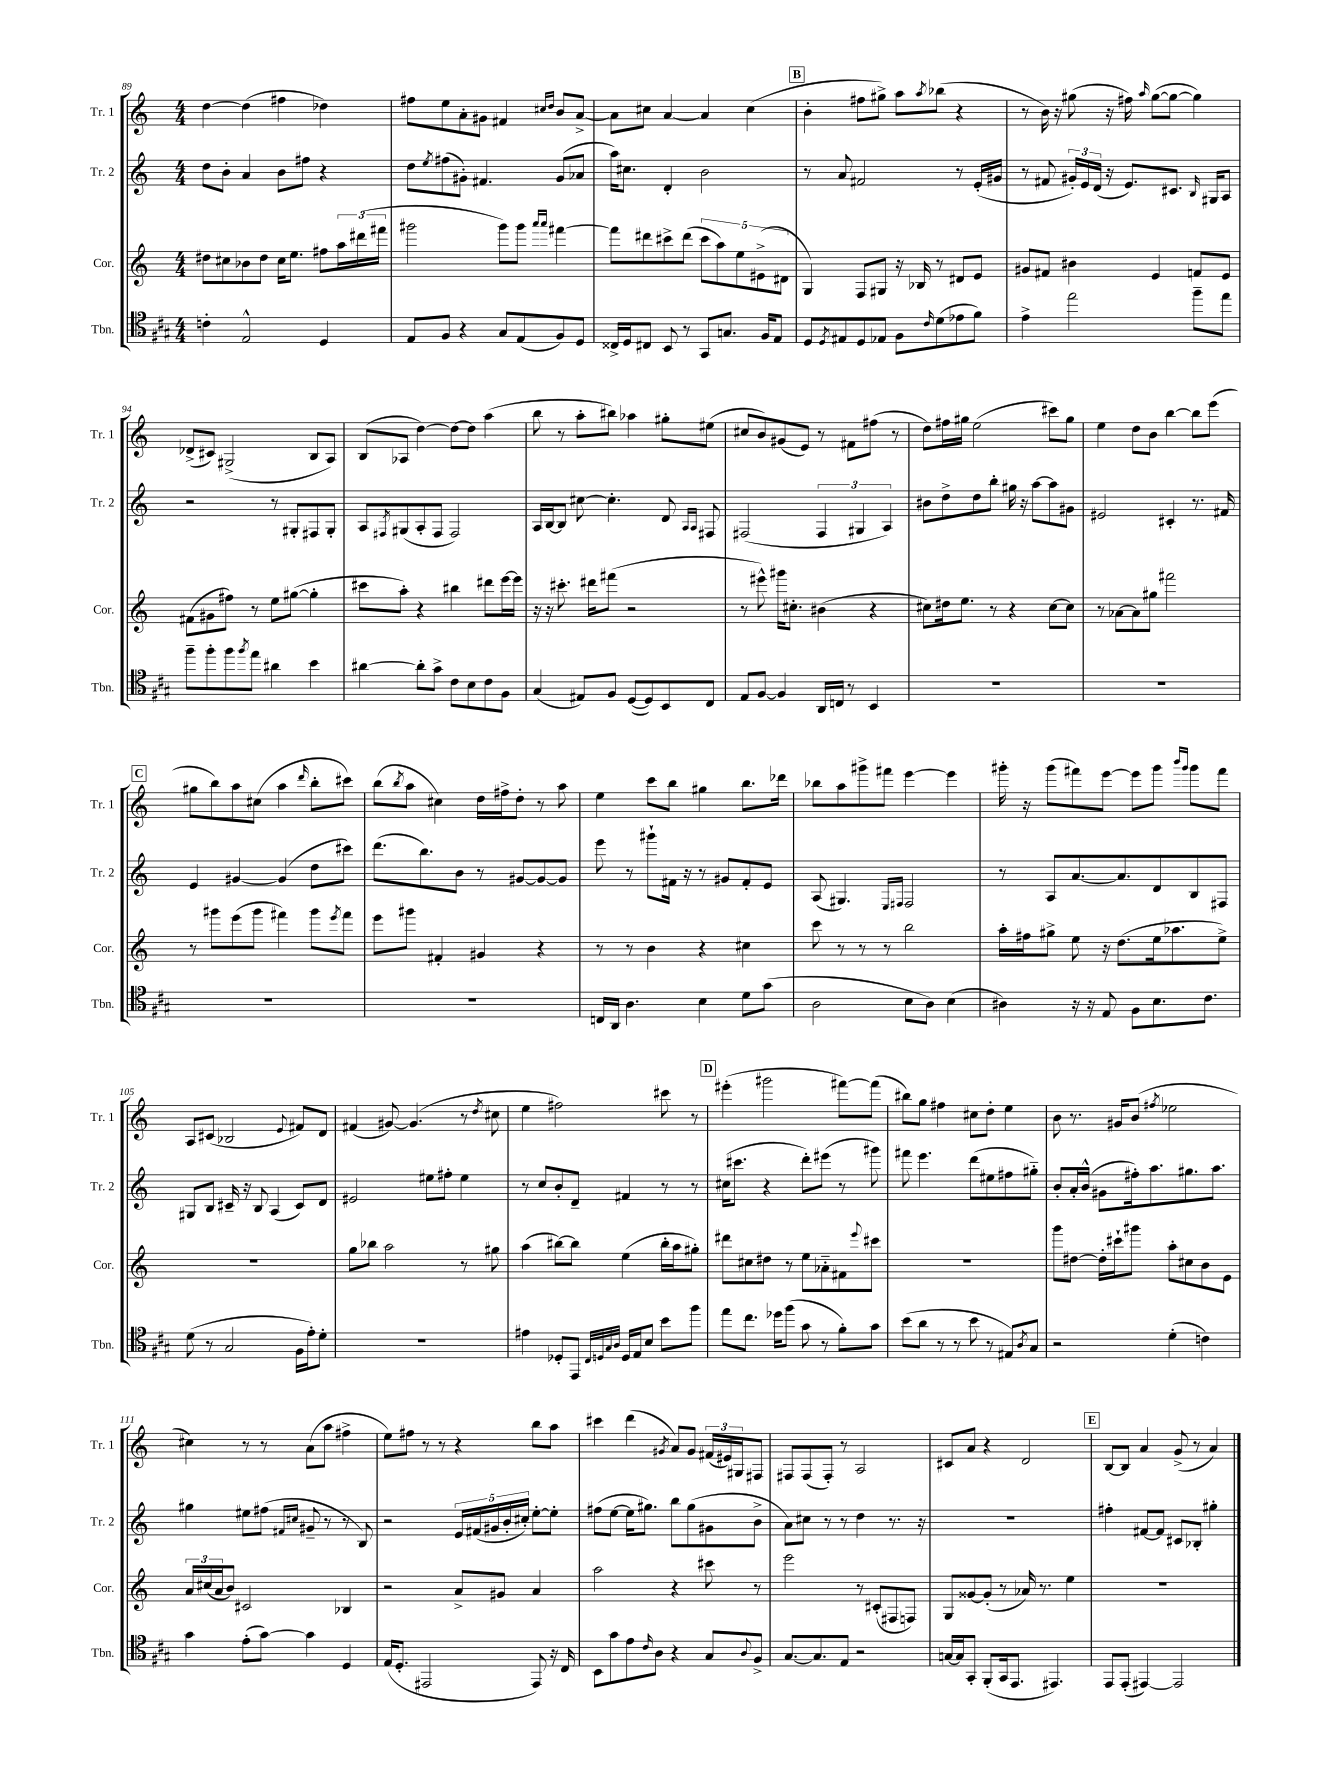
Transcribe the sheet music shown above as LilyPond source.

<<
\new StaffGroup <<
\new Staff = "s0" \with { instrumentName = "Tr. 1" shortInstrumentName = "Tr. 1" } {
    \clef treble \key c \major \numericTimeSignature \time 4/4
    d''4~ d''4( fis''4 des''4) |
    fis''8 e''8 a'8-. gis'8 fis'4 \grace { cis''16 d''16 } b'8 a'8~-> |
    a'8 cis''8 a'4~ a'4 cis''4( |
    \mark \markup { \box "B" } b'4-. fis''8 gis''8->) a''8 \acciaccatura { a''8 } bes''8( r4 |
    r8 b'16) r16 gis''8( r16 fis''16) \grace { a''16 } gis''8~( gis''8~ gis''4) |
    des'8->( cis'8) gis2->( b8 a8) |
    b8( aes8 d''4~) d''8~ d''8 a''4( |
    b''8 r8 a''8-. bis''8) aes''4 gis''8-. eis''8( |
    cis''8 b'8) gis'8( e'8) r8 fis'8 fis''8( r8 |
    d''8) fis''16 gis''16 e''2( cis'''8) gis''8 |
    e''4 d''8 b'8 b''4~ b''8 e'''8( |
    \mark \markup { \box "C" } gis''8 b''8) a''8 cis''8( a''4 \grace { d'''16 } b''8-. cis'''8) |
    b''8( \acciaccatura { b''8 } a''8 cis''4) d''16 fis''16-> d''8-. r8 a''8 |
    e''4 c'''8 b''8 gis''4 b''8. des'''16 |
    bes''8 a''8 gis'''8-> fis'''8 e'''4~ e'''4 |
    gis'''16-. r16 gis'''8( fis'''8) e'''8~ e'''8 gis'''8 \grace { b'''16 gis'''16 } gis'''8 fis'''8 |
    a8 cis'8( bes2 \appoggiatura { e'8 } fis'8) d'8 |
    fis'4( gis'8~) gis'4.( r8 \acciaccatura { d''8 } cis''8 |
    e''4 fis''2) cis'''8 r8 |
    \mark \markup { \box "D" } eis'''4-.( gis'''2 fis'''8~) fis'''8( |
    bis''8) g''8 fis''4 cis''8 d''8-. e''4 |
    b'8 r8. gis'16 b'8( \acciaccatura { fis''8 } ees''2 |
    cis''4) r8 r8 a'8( a''8 fis''4-> |
    e''8) fis''8 r8 r8 r4 b''8 a''8 |
    cis'''4 d'''4( \acciaccatura { gis'8 } a'8) gis'8 \tuplet 3/2 { fis'16( eis'16) gis16 } fis8 |
    fis8 fis8( fis8-.) r8 a2 |
    cis'8 a'8 r4 d'2 |
    \mark \markup { \box "E" } b8~ b8 a'4 g'8->( r8 a'4) \bar "|." |
}
\new Staff = "s1" \with { instrumentName = "Tr. 2" shortInstrumentName = "Tr. 2" } {
    \clef treble \key c \major \numericTimeSignature \time 4/4
    d''8 b'8-. a'4 b'8 fis''8 r4 |
    d''8 \acciaccatura { e''8 } fis''8( gis'8-.) fis'4. gis'8( aes'8 |
    a''16) cis''8. d'4-. b'2 |
    \mark \markup { \box "B" } r8 a'8 fis'2 r8 e'16-.( gis'16 |
    r8 fis'8 \tuplet 3/2 { gis'16-.) e'16 d'16( } r16 e'8.) cis'8. \grace { b16 } gis16 a8 |
    r2 r8 gis8-. fis8 gis8-. |
    a8 \acciaccatura { fis8 } gis8( a8-. fis8 fis2) |
    a16 b16~ b8 cis''8~ cis''4.-. d'8 \grace { a16 a16 } fis8 |
    fis2( \tuplet 3/2 { fis4 gis4 a4) } |
    bis'8 d''8-> d''8 b''8-. gis''16 r16 a''8~ a''8 gis'8 |
    eis'2 cis'4-. r8. fis'16 |
    \mark \markup { \box "C" } e'4 gis'4~ gis'4( d''8 cis'''8) |
    d'''8.( b''8.) b'8 r8 gis'8~ gis'8~ gis'8 |
    e'''8 r8 gis'''8-! fis'16 r16 r8 gis'8 fis'8-. e'8 |
    a8( gis4.) \grace { e16 fis16 } fis2 |
    r8 a8 a'8.~ a'8. d'8 b8 fis8 |
    gis8 b8 cis'16-- r16 b8 a4( cis'8) d'8 |
    eis'2 eis''8 fis''8-. eis''4 |
    r8 c''8 b'8-. d'8-- fis'4 r8 r8 |
    \mark \markup { \box "D" } cis''16( cis'''8. r4 d'''8-.) eis'''8( r8 gis'''8) |
    fis'''8 e'''4. d'''8( eis''8 fis''8 gis''8-_) |
    b'8-. a'16-. b'16-^( gis'8 fis''16-.) a''8. gis''8. a''8. |
    gis''4 eis''8 fis''8( \grace { fis'16 cis''16 } gis'8-- r8 r8 b8) |
    r2 \tuplet 5/4 { e'16 fis'16( gis'16 b'16-. cis''16-.) } e''8~-. e''8-. |
    fis''8( e''8~ e''16 gis''8.) b''8 gis''8( gis'8 b'8-> |
    a'8) cis''8 r8 r8 d''4 r8. r16 |
    R1 |
    \mark \markup { \box "E" } fis''4-. fis'8~ fis'8 cis'8 bes8-. gis''4-. \bar "|." |
}
\new Staff = "s2" \with { instrumentName = "Cor." shortInstrumentName = "Cor." } {
    \clef treble \key c \major \numericTimeSignature \time 4/4
    dis''8 cis''8 bes'8 dis''8 cis''16 e''8. fis''8 \tuplet 3/2 { a''16 dis'''16( fis'''16 } |
    gis'''2 gis'''8) gis'''8 \grace { a'''16 a'''16 } fis'''4~ |
    fis'''8 dis'''8 cis'''8-> dis'''8( \tuplet 5/4 { cis'''8 a''8) e''8 eis'8->( dis'8 } |
    \mark \markup { \box "B" } g4) f8 gis8 r16 bes16 r8 dis'8 e'8 |
    gis'8 fis'8 bis'4 e'4 f'8 e'8 |
    fis'8( gis'8 fis''8) r8 e''8 gis''8~( gis''4-. |
    cis'''8 a''8-.) r4 bis''4 dis'''8 e'''16~ e'''16 |
    r16 r16 cis'''8.-. dis'''16 fis'''8( r2 |
    r8 eis'''8-^) gis'''16 cis''8.-. bis'4( r4 |
    cis''8) dis''16 e''8. r8 r4 cis''8~ cis''8 |
    r8 aes'8~ aes'8 gis''8 fis'''2 |
    \mark \markup { \box "C" } r8 gis'''8 e'''8( gis'''8 fis'''4) gis'''8 \acciaccatura { e'''8 } fis'''8 |
    e'''8 gis'''8 fis'4-. gis'4 r4 |
    r8 r8 b'4 r4 cis''4 |
    c'''8 r8 r8 r8 b''2 |
    a''16-. fis''16 gis''8-> e''8 r16 d''8.( e''16 aes''8. e''8->) |
    R1 |
    g''8 bes''8 a''2 r8 gis''8 |
    a''4( bis''8~) bis''8 e''4( bis''16-. a''16 gis''8-.) |
    \mark \markup { \box "D" } dis'''8 cis''8 dis''8 r8 e''8 aes'8-_ fis'8 \appoggiatura { e'''8 } cis'''8 |
    R1 |
    g'''8 dis''8~ dis''16-. cis'''16-! gis'''8 a''8-. cis''8 b'8 e'8 |
    \tuplet 3/2 { a'16 cis''16( a'16 } b'8) cis'2 bes4 |
    r2 a'8-> gis'8 a'4 |
    a''2 r4 cis'''8 r8 |
    e'''2 r8 cis'8-.( fis8 f8) |
    g8 gisis'8~ gisis'8-.( r8 aes'16) r8. e''4 |
    \mark \markup { \box "E" } R1 \bar "|." |
}
\new Staff = "s3" \with { instrumentName = "Tbn." shortInstrumentName = "Tbn." } {
    \clef tenor \key a \major \numericTimeSignature \time 4/4
    c'4-. e2-^ d4 |
    e8 fis8 r4 gis8 e8( fis8) d8 |
    cisis16-> d16 cis8 b,8 r8 gis,8 g8. fis16 e8 |
    \mark \markup { \box "B" } d8 \acciaccatura { d8 } eis8 d8 ees8 fis8 \grace { cis'16 } d'8( ees'8 fis'8) |
    e'4-> e''2 fis''8-- e''8 |
    fis''8-- fis''8-. fis''8 \acciaccatura { fis''8 } e''8 ais'4 b'4 |
    ais'4~ ais'8-. gis'8-> cis'8 b8 cis'8 fis8 |
    gis4( eis8) fis8 d8~( d8) b,8 cis8 |
    e8 fis8~ fis4 a,16 c16 r8 b,4 |
    R1 |
    R1 |
    \mark \markup { \box "C" } R1 |
    R1 |
    c16 a,16 a4. b4 d'8 gis'8( |
    a2 b8 a8) b4( |
    ais4) r16 r16 e8 fis8 b8. cis'8. |
    d'8( r8 gis2 fis16 e'16-.) d'8-. |
    R1 |
    eis'4 des8-. e,8 \grace { cis32 d32 gis32 a32 } d16 e16 b8 b'8 fis''8 |
    \mark \markup { \box "D" } e''8 cis''8. des''16 fis''8( gis'8 r8 fis'8-.) gis'8 |
    b'8( a'8 r8 r8 b'8 r8 eis8) \acciaccatura { a8 } gis8 |
    r2 d'4-.( c'4) |
    gis'4 e'8-.( gis'8~) gis'4 d4 |
    e16( d8.-. eis,2 eis,8) r16 cis16 |
    b,8 gis'8 e'8 \grace { cis'16 } a8 r4 gis8 \appoggiatura { a8 } fis8-> |
    gis8.~ gis8. e8 r2 |
    g16~ g16 gis,8-. fis,8-.( gis,16 e,8. eis,4.) |
    \mark \markup { \box "E" } e,8 e,8-.( eis,4~) eis,2 \bar "|." |
}
>>
>>
\layout { \context { \Score currentBarNumber = #89 } }
